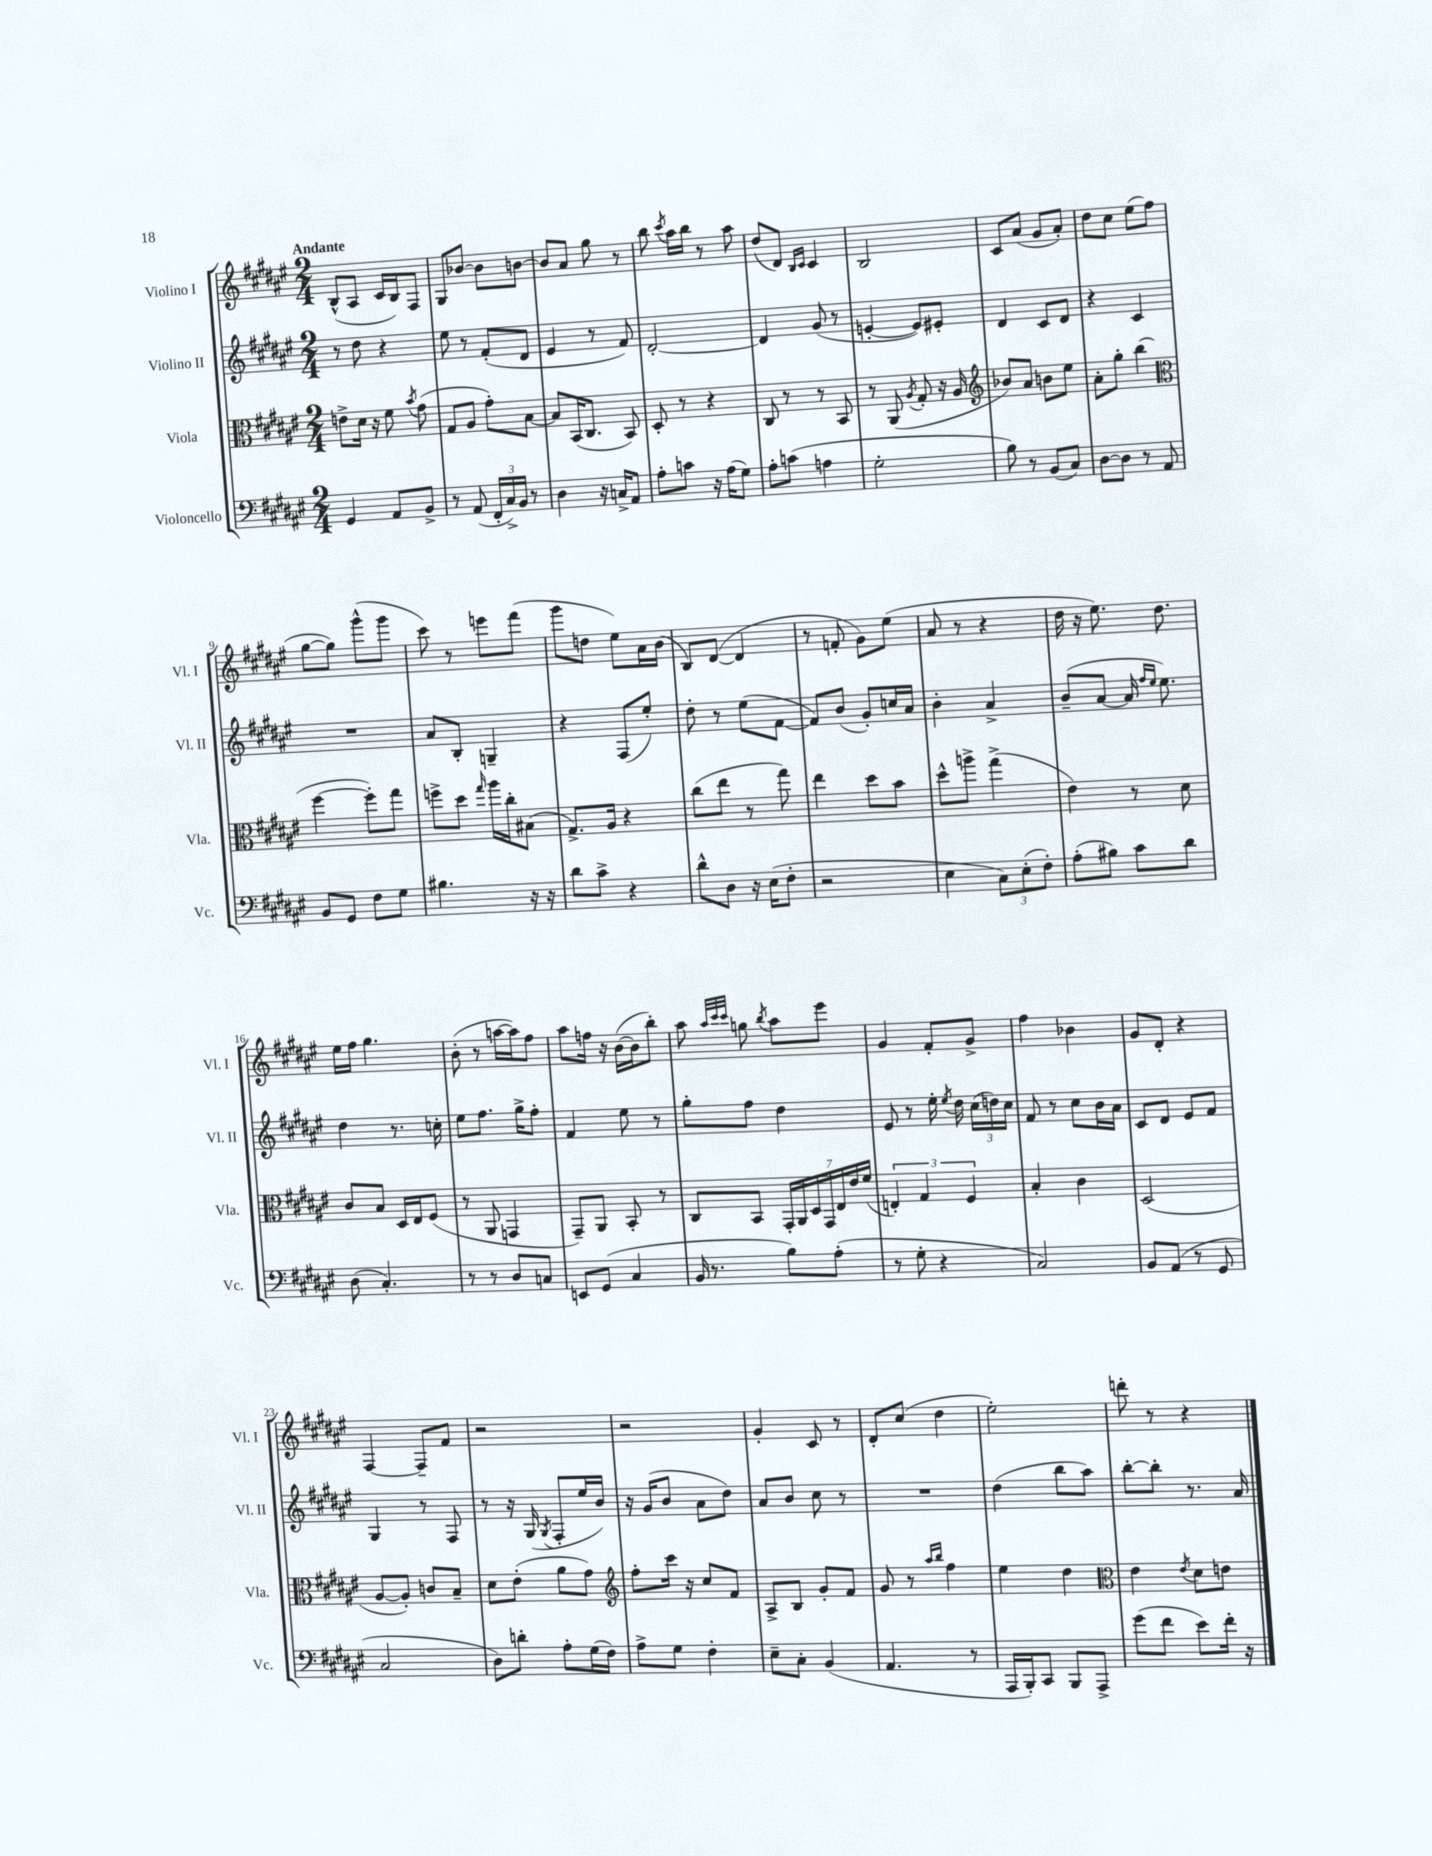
<<
\new StaffGroup <<
\new Staff = "s0" \with { instrumentName = "Violino I" shortInstrumentName = "Vl. I" } {
    \clef treble \key fis \major \numericTimeSignature \time 2/4 \tempo "Andante"
    \autoBeamOff b8[-^( ais8] cis'16[ b16) fis8] |
    gis8[ bes'8]~ bes'8[ b'8]~ |
    b'8[ ais'8] gis''8 r8 |
    b''8 \acciaccatura { cis'''8 } ais''16[ b''16] r8 ais''8 |
    dis''8[( dis'8]) \grace { b16[ cis'16] } cis'4 |
    b2 |
    cis'8[ ais'8]( gis'8[ ais'8]-.) |
    dis''8[ cis''8] eis''8[( fis''8] |
    gis''8[~ gis''8]) gis'''8[-^( gis'''8] |
    cis'''8) r8 e'''8[ fis'''8]( |
    gis'''8[ d''8] eis''8[) ais'16 b'16]( |
    b8[) dis'8]~( dis'4 |
    r8 f'8-. gis'8[) eis''8]( |
    ais'8 r8 r4 |
    dis''16 r16 eis''8.) dis''8. |
    eis''16[ fis''16] gis''4. |
    b'8-.( r8 a''16[~ a''16) fis''8] |
    ais''8[ f''16] r16 b'16[~( b'16 b''8]-.) |
    ais''8 \grace { ais''32[ cis'''32 cis'''32] } g''8 \acciaccatura { b''8 } ais''8[ eis'''8] |
    gis'4 fis'8[-. gis'8]-> |
    fis''4 bes'4 |
    gis'8[ dis'8]-. r4 |
    fis4~ fis8[-- fis'8] |
    r2 |
    r2 |
    gis'4-. cis'8 r8 |
    dis'8[-. cis''8]( dis''4 |
    eis''2-.) |
    d'''8-. r8 r4 \bar "|." |
}
\new Staff = "s1" \with { instrumentName = "Violino II" shortInstrumentName = "Vl. II" } {
    \clef treble \key fis \major \numericTimeSignature \time 2/4
    \autoBeamOff r8 dis''8 r4 |
    eis''8 r8 fis'8[-.( dis'8] |
    eis'4 r8 fis'8) |
    dis'2~-. |
    dis'4 gis'8( r8 |
    e'4~-. e'8[) eis'8]-. |
    dis'4 cis'8[ dis'8] |
    r4 cis'4 |
    R2 |
    ais'8[ b8]-. g4-- |
    r4 fis8[( eis''8]-.) |
    dis''8-. r8 eis''8[( fis'8]~ |
    fis'8[) b'8]( gis'8[-.) c''16 ais'16] |
    b'4-. ais'4-> |
    b'8[--( ais'8]~ ais'16 \grace { fis''16[ eis''16] } eis''8.) |
    dis''4 r8. c''16-. |
    eis''8[ fis''8.] gis''16[-> fis''8]-. |
    fis'4 eis''8 r8 |
    gis''8[-. fis''8] dis''4 |
    eis'8 r8 eis''16-. \acciaccatura { eis''8 } dis''16 \tuplet 3/2 { cis''16[( d''16) cis''16] } |
    fis'8 r8 cis''8[ b'16 ais'16] |
    cis'8[ dis'8] eis'8[ fis'8] |
    gis4 r8 fis8 |
    r8 r16 gis16( \acciaccatura { gis8 } fis8[-. eis''16 b'16]) |
    r16 gis'16[( b'8] ais'8[ dis''8]) |
    ais'8[ b'8] cis''8 r8 |
    R2 |
    dis''4( b''8[ ais''8]) |
    b''8[~-. b''8]-. r8. ais'16 \bar "|." |
}
\new Staff = "s2" \with { instrumentName = "Viola" shortInstrumentName = "Vla." } {
    \clef alto \key fis \major \numericTimeSignature \time 2/4
    \autoBeamOff e'8[-> dis'16] r16 fis'8 \acciaccatura { b'8 } gis'8( |
    gis8[ ais8] gis'8[-.) b8]~ |
    b8[ b,16( cis8.] b,8) |
    dis8-. r8 r4 |
    cis8 r8 r8 b,8 |
    r8 ais,8( \acciaccatura { ais8 } gis8-. r16 ais16 |
    \clef treble bes'8[) ais'8] b'8[ eis''8] |
    ais'8[-. gis''8]-. b''4( |
    \clef alto fis''4~ fis''8[-.) gis''8] |
    f''8[-> dis''8] \grace { gis''16 } ais''16[ cis''16-. bis8]( |
    gis8.[->) ais16] r4 |
    cis''8[( eis''8] r8 gis''8) |
    eis''4 dis''8[ b'8] |
    dis''8[-^ a''8]-> gis''4->( |
    eis'4) r8 dis'8 |
    cis'8[ b8] dis16[ eis16 fis8]( |
    r8 ais,8 g,4 |
    gis,8[--) ais,8] b,8-. r8 |
    cis8[ b,8] \tuplet 7/4 { gis,16[-. ais,16 dis16 gis,16 eis16 eis'16 fis'16]( } |
    \tuplet 3/2 { e4-.) gis4 fis4 } |
    b4-. cis'4 |
    dis2( |
    ais8[~ ais8]-.) c'8[ b8]-- |
    dis'8[ eis'8]-.( ais'8[ gis'8]) |
    \clef treble fis''8[-. cis'''16] r16 cis''8[ fis'8] |
    ais8[-> b8] gis'8[-. fis'8] |
    gis'8 r8 \grace { ais''16[ b''16] } fis''4 |
    eis''4 dis''4 |
    \clef alto eis'4 \acciaccatura { eis'8 } dis'8[ e'8] \bar "|." |
}
\new Staff = "s3" \with { instrumentName = "Violoncello" shortInstrumentName = "Vc." } {
    \clef bass \key fis \major \numericTimeSignature \time 2/4
    \autoBeamOff gis,4 ais,8[ b,8]-> |
    r8 ais,8( \tuplet 3/2 { fis,16[-. cis16->) b,16] } r8 |
    dis4 r16 c16[-> ais,8] |
    ais8[-. c'8] r16 ais16[( gis8]) |
    ais8[-. c'8]( a4 |
    gis2-. |
    b8) r8 b,8[( cis8]) |
    dis8[~ dis8] r8 ais,8 |
    b,8[ gis,8] fis8[ gis8] |
    bis4. r16 r16 |
    dis'8[ cis'8]-> r4 |
    dis'8[-^ dis8] r16 eis16[( fis8]-. |
    r2 |
    eis4 \tuplet 3/2 { cis8[) eis8-.( fis8]-.) } |
    ais8[-.( bis8]) cis'8[ dis'8] |
    dis8( cis4.-.) |
    r8 r8 dis8[ c8] |
    e,8[ gis,8]( cis4 |
    b,16 r8. b8[) ais8]-.( |
    r8 gis8-. r4 |
    cis2) |
    b,8[ ais,8]( r8 gis,8 |
    cis2 |
    dis8[) d'8]-. ais8[-. gis16( fis16]) |
    ais8[-> gis8] fis4-. |
    eis8[-- cis8]-. b,4( |
    ais,4. r8 |
    ais,,16[ b,,16-.) cis,8] b,,8[ ais,,8]-> |
    gis'8[( fis'8] eis'8[) fis'16]-. r16 \bar "|." |
}
>>
>>
